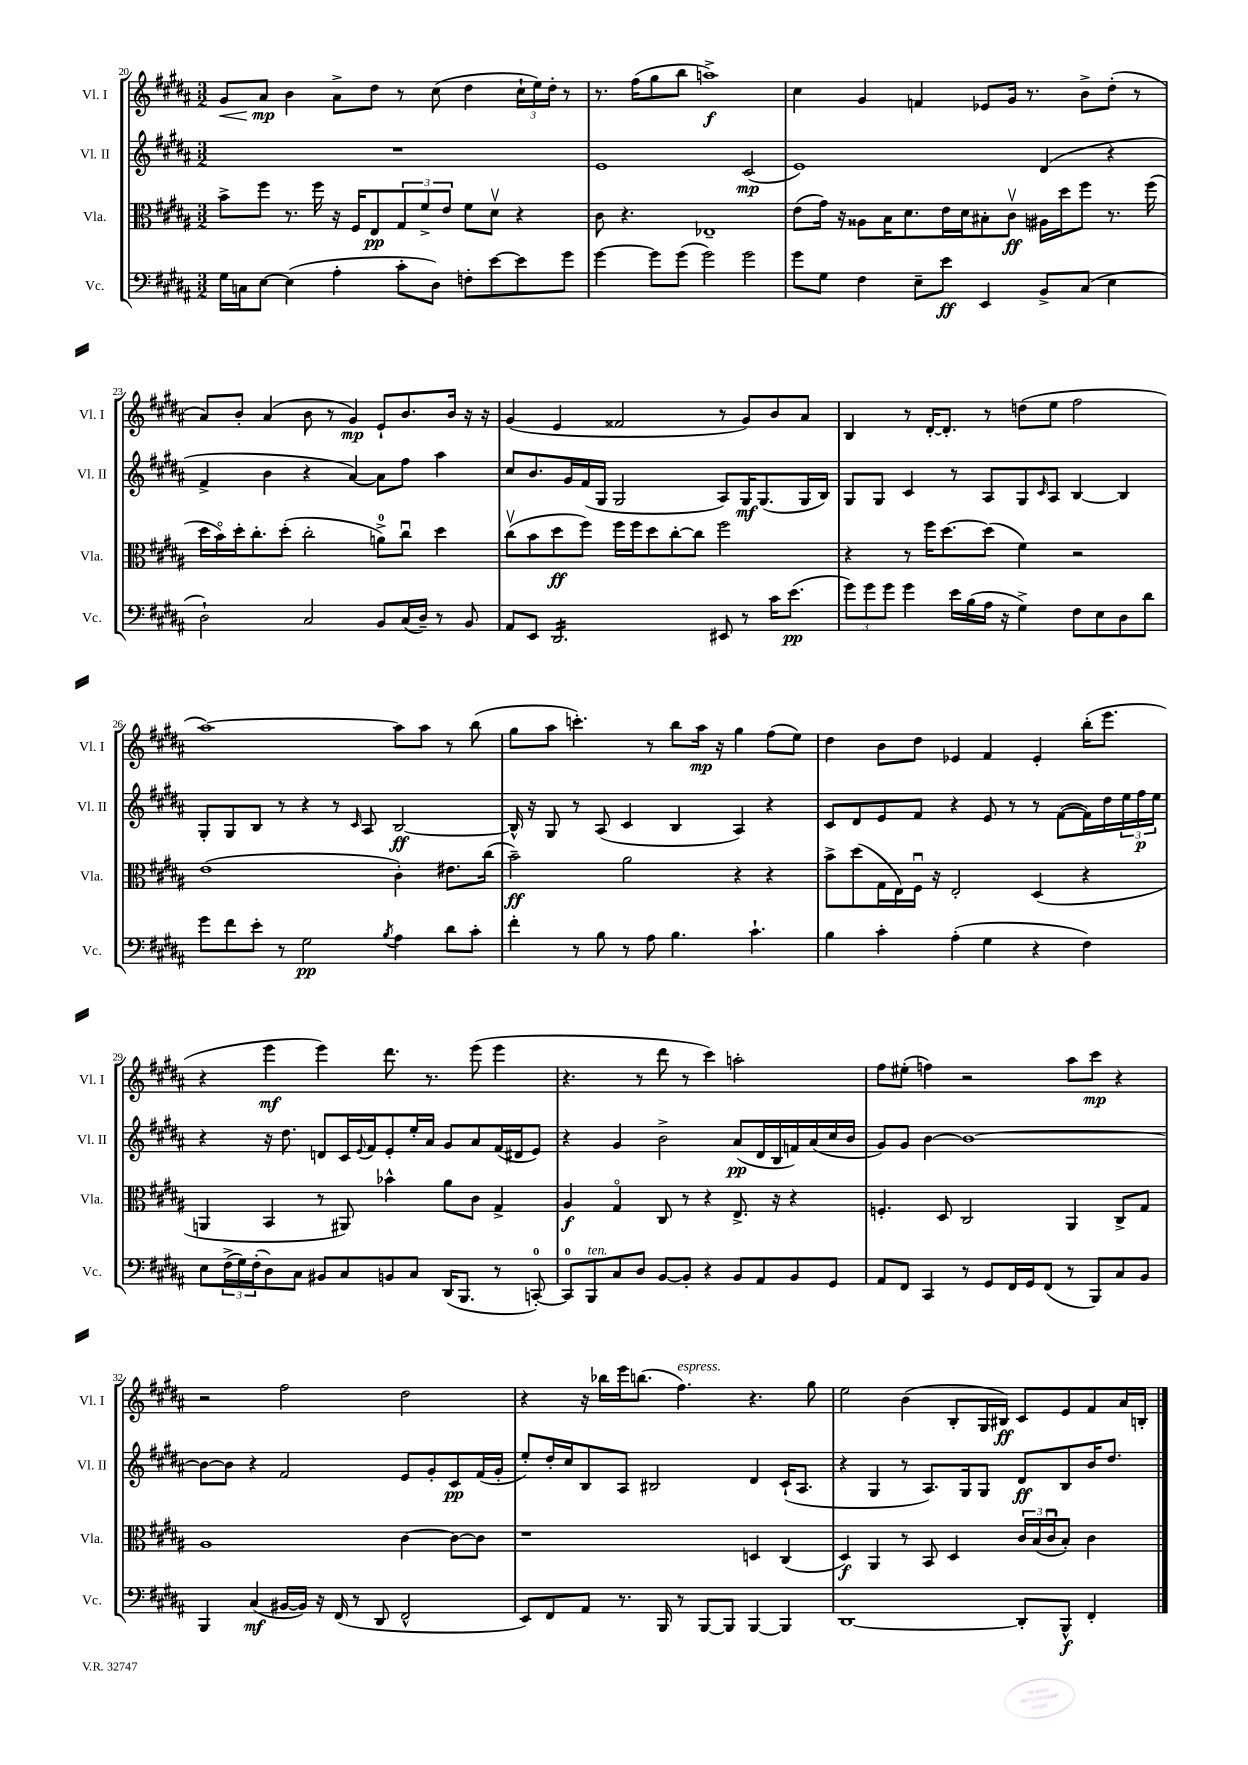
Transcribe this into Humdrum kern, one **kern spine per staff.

**kern	**kern	**kern	**kern
*staff4	*staff3	*staff2	*staff1
*clefF4	*clefC3	*clefG2	*clefG2
*k[f#c#g#d#a#]	*k[f#c#g#d#a#]	*k[f#c#g#d#a#]	*k[f#c#g#d#a#]
*M3/2	*M3/2	*M3/2	*M3/2
16G#	8b^	1.r	8g#
16C	.	.	.
[8E	8ff#	.	8a#
(4E]	8.r	.	4b
.	16ff#	.	.
4A#'	16r	.	8a#^
.	16F#	.	.
.	8E	.	8dd#
8c#'	12G#	.	8r
.	12f#^	.	.
8D#)	.	.	(8cc#
.	12e	.	.
8F'	8f#	.	4dd#
[8e	8d#v	.	.
8e]	4r	.	24cc#`
.	.	.	24ee)
.	.	.	24dd#'
8g#	.	.	8r
=	=	=	=
[4g#	8c#	1e	8.r
.	4.r	.	.
.	.	.	(16ff#
8g#]	.	.	8gg#
(8g#	.	.	8bb
2g#)	1E-~	.	1aa^)
2g#	.	(2c#	.
=	=	=	=
8g#	(8e	1e)	4cc#
8G#	16g#)	.	.
.	16r	.	.
4F#	8A##	.	4g#
.	16B	.	.
.	8.d#	.	.
8E~	.	.	4f
8e	16e	.	.
.	16d#	.	.
4EE	8B#'	.	8e-
.	8c#v	.	16g#
.	.	.	8.r
8BB^	16A#	(4d#	.
.	16dd#	.	.
(8C#	8ff#	.	8b^
4E	8.r	4r	(8dd#'
.	.	.	8r
.	(16ff#	.	.
=	=	=	=
2D#`)	16dd#	4f#^	8a#)
.	16bo)	.	.
.	16dd#'	.	8b'
.	8.cc#'	.	.
.	.	4b	(4a#
.	(8dd#'	.	.
2C#	2cc#'	4r	8b
.	.	.	8r
.	.	[4a#)	4g#)
8BB	8a^)	8a#]	8e`
(16C#	8cc#u	8ff#	8.b
16D#~)	.	.	.
8r	4dd#	4aa#	.
.	.	.	16b
8BB	.	.	16r
.	.	.	16r
=	=	=	=
8AA#	(8cc#v	8cc#	(4g#
8EE	8b	8.b	.
2.DD#	8dd#	.	4e
.	.	16g#	.
.	8ff#)	(16f#	.
.	.	16G#	.
.	16ff#	2G#	2f##
.	16ff#	.	.
.	8dd#	.	.
.	[8cc#'	.	.
.	8cc#]	.	.
8EE#	2ff#	8A#)	8r
8r	.	16G#	8g#)
.	.	(8.G#	.
16c#	.	.	8b
(8.e	.	.	.
.	.	16G#	8a#
.	.	16B)	.
=	=	=	=
12g#)	4r	8G#	4B
12g#	.	.	.
.	.	8G#	.
12g#	.	.	.
4g#	8r	4c#	8r
.	16ff#	.	[16d#'
.	[8.dd#	.	8.d#']
16e	.	8r	.
(16B	.	.	.
16A#	(8dd#]	8A#	8r
16r	.	.	.
4G#^)	4f#)	8G#	(8dd
.	.	16qqc#	.
.	.	8A#	8ee
8F#	2r	[4B	2ff#
8E	.	.	.
8D#	.	4B]	.
8d#	.	.	.
=	=	=	=
8g#	(1e	8G#'	[1aa#)
8f#	.	8G#	.
8e'	.	8B	.
8r	.	8r	.
2G#	.	4r	.
.	.	8r	.
.	.	16qqc#	.
.	.	8A#	.
8qB	.	.	.
4A#	4c#')	[2B	8aa#]
.	.	.	8aa#
8d#	8.e#	.	8r
8c#'	.	.	(8bb
.	(16cc#	.	.
=	=	=	=
4f#'	2b~)	16B^^]	8gg#
.	.	16r	.
.	.	8G#	8aa#
8r	.	8r	4.ccc')
8B	.	(8A#	.
8r	2a#	4c#	.
8A#	.	.	8r
4.B	.	4B	8bb
.	.	.	16aa#
.	.	.	16r
.	4r	4A#)	4gg#
4.c#`	.	.	.
.	4r	4r	(8ff#
.	.	.	8ee)
=	=	=	=
4B	8b^	8c#	4dd#
.	(8dd#	8d#	.
4c#'	16G#	8e	8b
.	16E)	.	.
.	16F#u	8f#	8dd#
.	16r	.	.
(4A#'	2E'	4r	4e-
4G#	.	8e	4f#
.	.	8r	.
4r	(4D#	8r	4e-'
.	.	([8f#	.
4F#)	4r	16f#])	(16bb'
.	.	16dd#	8.eee
.	.	24ee	.
.	.	24ff#	.
.	.	24ee	.
=	=	=	=
8E	4AA	4r	4r
(24F#^	.	.	.
24G#)	.	.	.
(24F#'	.	.	.
8D#)	4BB	16r	4eee
.	.	8.dd#	.
8C#	.	.	.
8BB#	8r	8d	4eee)
8C#	8AA#)	16c#	.
.	.	8qqe	.
.	.	16f#	.
8BB	4b-^^	8e'	8.ddd#
8C#	.	16ee'	.
.	.	16a#	8.r
(16DD#	8a#	8g#	.
8.BBB	.	.	.
.	8c#	8a#	(8eee
8r	4G#^	(16f#	4eee
.	.	16d#	.
[8CC')	.	8e)	.
=	=	=	=
8CC]	4A#	4r	4.r
8BBB	.	.	.
8C#	4G#o	4g#	.
8D#	.	.	8r
[8BB	8C#	2b^	8ddd#
8BB']	8r	.	8r
4r	4r	.	4ccc#)
8BB	8.E^	(8a#	2aa'
8AA#	.	16d#	.
.	16r	16B	.
8BB	4r	16f)	.
.	.	(16a#	.
8GG#	.	16cc#	.
.	.	16b	.
=	=	=	=
8AA#	4.F'	8g#)	8ff#
8FF#	.	8g#	(8ee#'
4CC#	.	[4b	4ff)
.	8D#	.	.
8r	2C#	1b_	2r
8GG#	.	.	.
16FF#	.	.	.
16GG#	.	.	.
(8FF#	.	.	.
8r	4AA#	.	8aa#
8BBB)	.	.	8ccc#
8C#	8C#^	.	4r
8BB	8G#	.	.
=	=	=	=
4BBB	1A#	8b_	2r
.	.	8b]	.
(4C#	.	4r	.
[16BB#	.	2f#	2ff#
16BB#])	.	.	.
16r	.	.	.
(16FF#	.	.	.
8r	.	.	.
8DD#	.	.	.
2FF#^^	[4c#	8e	2dd#
.	.	8g#'	.
.	8c#_	8c#	.
.	8c#]	(16f#	.
.	.	16g#'	.
=	=	=	=
8EE)	1r	8ee')	4r
8FF#	.	16dd#'	.
.	.	16cc#	.
8AA#	.	8B	16r
.	.	.	16bb-
8.r	.	8A#	16eee
.	.	.	(8.bb
.	.	2B#	.
16BBB	.	.	.
8r	.	.	4.ff#)
[8BBB	.	.	.
8BBB]	.	.	.
[4BBB	4D	4d#	4.r
4BBB]	(4C#	(16c#`	.
.	.	8.A#	.
.	.	.	8gg#
=	=	=	=
[1DD#	4D#)	4r	2ee
.	4AA#	4G#	.
.	8r	8r	(4b
.	8BB	8.A#)	.
.	4D#	.	8B'
.	.	16G#	.
.	.	8G#	16G#
.	.	.	16B#)
8DD#']	24c#	8d#	8c#
.	(24B	.	.
.	24c#u	.	.
8BBB^^	8B')	8B	8e
4FF#'	4c#	16b	8f#
.	.	8.dd#	.
.	.	.	16a#
.	.	.	16B'
==	==	==	==
*-	*-	*-	*-
